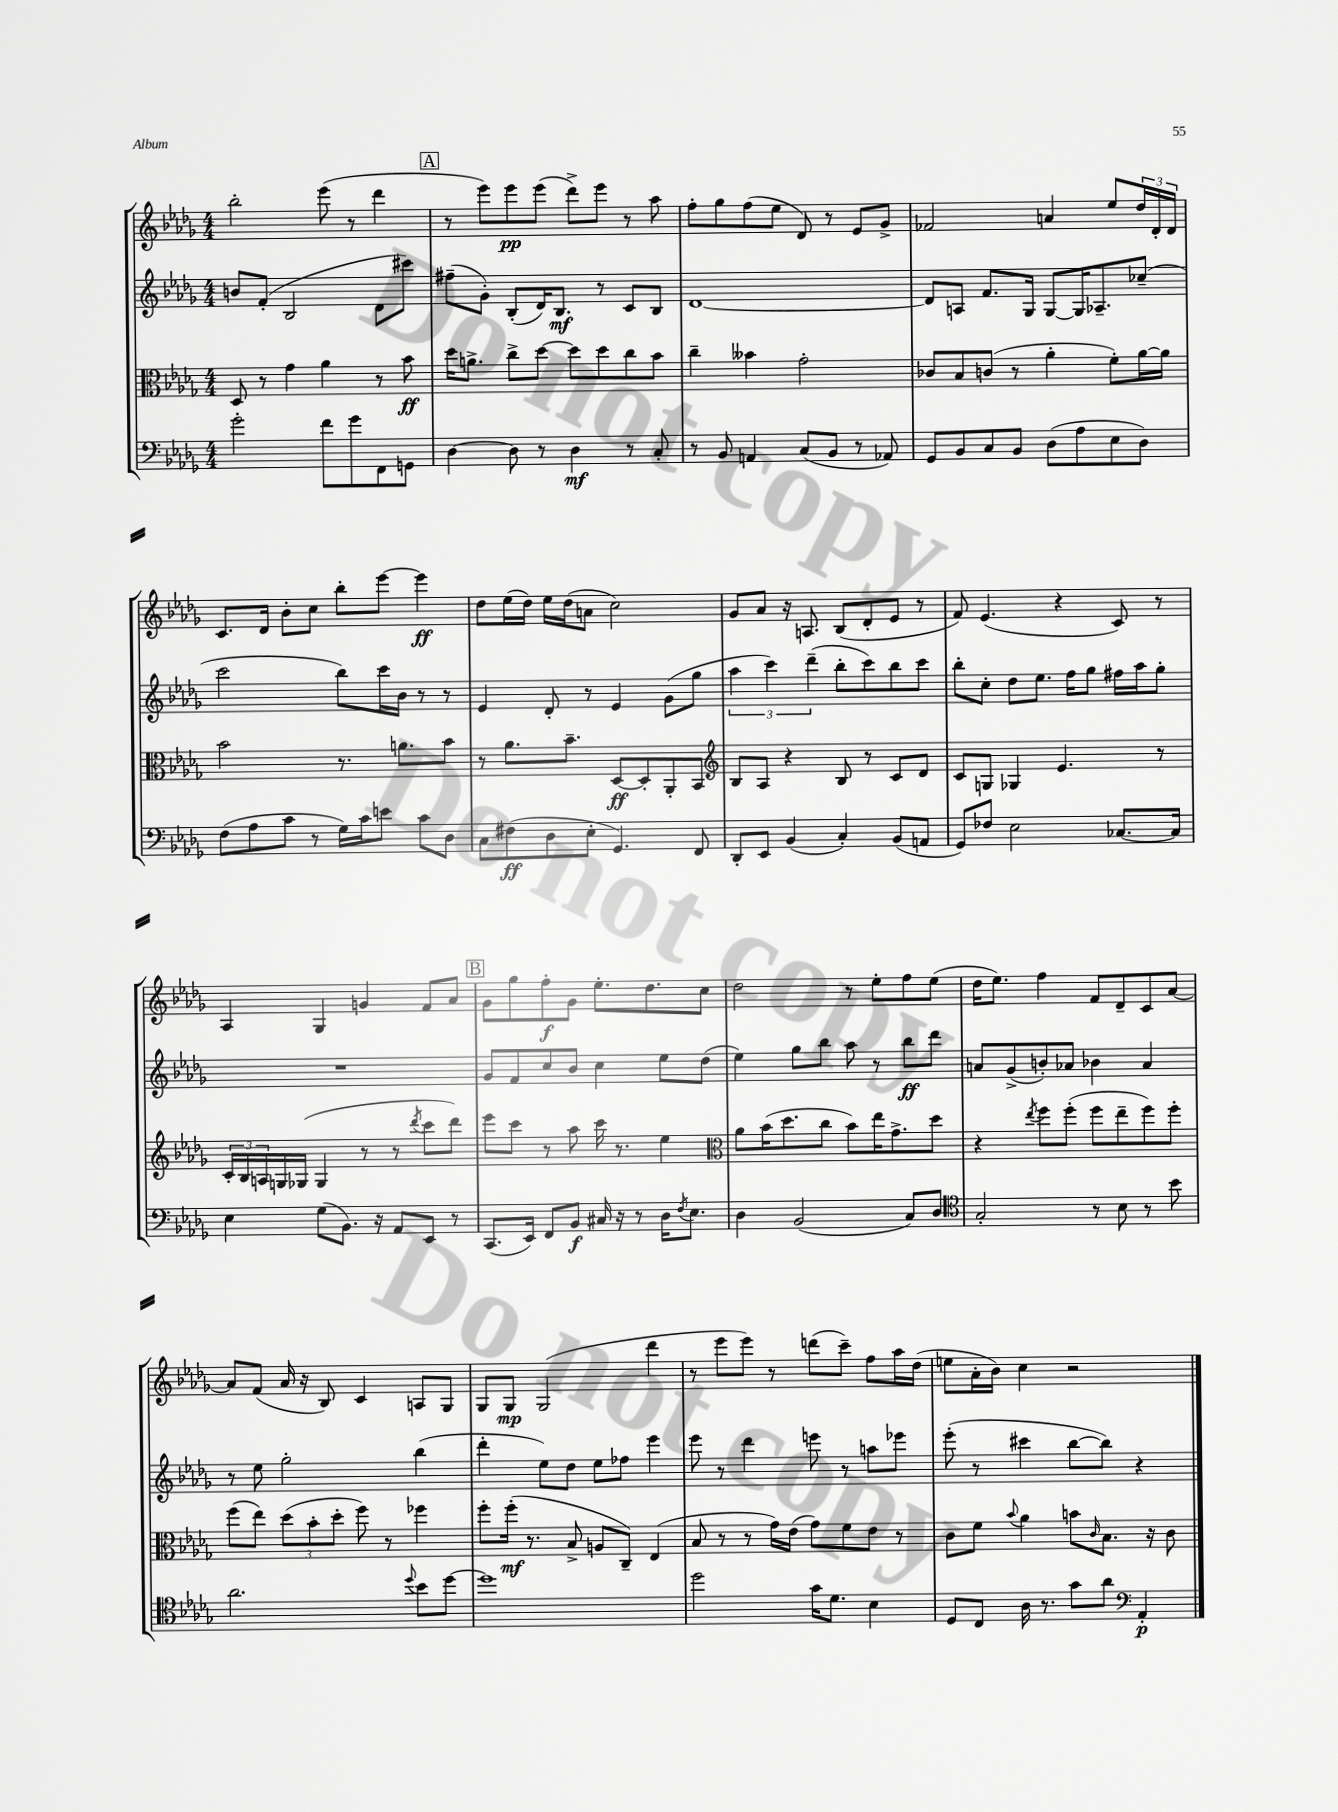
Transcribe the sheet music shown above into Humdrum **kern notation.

**kern	**kern	**kern	**kern
*staff4	*staff3	*staff2	*staff1
*clefF4	*clefC3	*clefG2	*clefG2
*k[b-e-a-d-g-]	*k[b-e-a-d-g-]	*k[b-e-a-d-g-]	*k[b-e-a-d-g-]
*M4/4	*M4/4	*M4/4	*M4/4
2g-'\	8D-/	8b/L	2bb-'\
.	8r	(8f'/J	.
.	4g-\	2B-/	.
8f\L	4a-\	.	(8eee-\
8g-\	.	.	8r
8FF\	8r	8d-\L	4ddd-\
8GG\J	8b-\	8ccc#\J)	.
=	=	=	=
[4D-\	16dd-\LK	(8ff#~\L	8r
.	8.a^\J	.	.
.	.	8g-'\J)	8eee-\L)
8D-\]	8cc^\L	(8B-'/L	8eee-\
8r	[8dd-\J	16d-/K)	(8eee-\J
.	.	8.B-/J	.
4D-\	8dd-\]L	.	8ddd-^\L)
.	8dd-\	8r	8eee-\J
8r	8cc\	8c/L	8r
8C'/	8b-\J	8B-/J	8aa-\
=	=	=	=
8r	4cc~\	[1d-	8ff'\L
8BB-/	.	.	8gg-\
4AA/	4b--\	.	(8ff\
.	.	.	8ee-\J
(8C/L	2g-'\	.	8d-/)
8BB-/J	.	.	8r
8r	.	.	8e-/L
8AA-/)	.	.	8g-^/J
=	=	=	=
8GG-/L	8c-/L	8d-/]L	2f-/
8BB-/	8B-/	8A/J	.
8C/	(8c/J	8.f/L	.
8BB-/J	8r	.	.
.	.	16G-/Jk	.
(8D-\L	4a-'\	[8G-/L	4a/
8A-\	.	16G-/]K	.
.	.	8.A-~/	.
8E-\	8f'\L)	.	8ee-/L
8D-\J)	[16a-\L	(8cc-~/J	24dd-/L
.	.	.	24d-'/
.	16a-\]JJ	.	.
.	.	.	24d-/JJ
=	=	=	=
(8F\L	2b-\	2ccc\	8.c/L
8A-\	.	.	.
.	.	.	16d-/Jk
8c\J	.	.	8b-'\L
8r	.	.	8cc\J
16G-\LL)	8.r	8bb-\L)	8bb-'\L
16c\J	.	.	.
8e\J	.	16ccc\L	[8eee-\J
.	8.a\L	16b-\JJ	.
8c\L	.	8r	4eee-\]
8D-\J	8b-\J	8r	.
=	=	=	=
8C\L	8r	4e-/	8dd-\L
(8F#\	8.a-\L	.	(16ee-\L
.	.	.	16dd-\JJ)
8D-\	.	8d-'/	16ee-\LL
.	8.b-~\J	.	(16dd-\J
8E-'\J	.	8r	8a\J
4.GG-/)	[8D-/L	4e-/	2cc\)
.	8D-'/]	.	.
.	8AA-'/	(8g-\L	.
8FF/	8BB-/J	8gg-\J	.
=	=	=	=
*	*clefG2	*	*
8DD-'/L	8B-/L	6aa-\	8g-/L
8EE-/J	8A-/J	.	8a-/J
.	.	6ccc\)	.
(4BB-/	4r	.	16r
.	.	.	8.A/
.	.	(6ddd-~\	.
4C'/)	8B-/	8bb-'\L	(8B-/L
.	8r	8ccc\)	8d-'/
(8BB-/L	8c/L	8bb-\	8e-/J
8AA/J	8d-/J	8ccc\J	8r
=	=	=	=
8GG-/L)	8c/L	8bb-'\L	8f/)
8F-/J	8G/J	8cc'\J	(4.e-/
2E-\	4G-/	8dd-\L	.
.	.	8.ee-\J	.
.	4.e-/	.	4r
.	.	16ff\LK	.
.	.	8gg-\J	.
[8.C-/L	.	16ff#\LL	8c/)
.	.	16aa-\J	.
.	8r	8gg-'\J	8r
16C-/]Jk	.	.	.
=	=	=	=
4E-\	24c'/LL	1r	4A-/
.	24B-/	.	.
.	24A/	.	.
.	16G/	.	.
.	(16G-/JJ	.	.
(8G-\L	4G-/	.	4G-/
8.BB-\J)	.	.	.
.	8r	.	4g/
16r	.	.	.
8AA-/L	8r	.	.
.	8qddd-/	.	.
8EE-/J	8ccc\L	.	8f/L
8r	8ddd-\J)	.	8a-/J
=	=	=	=
(8.CC/L	8eee-\L	8g-/L	8g-\L
.	8ccc\J	8f/	8gg-\
16EE-/Jk)	.	.	.
8FF/L	8r	8cc/	8ff'\
8BB-/J	8aa-\	8b-/J	8g-\J
16C#/	16ccc\	4cc\	8.ee-'\L
16r	8.r	.	.
8r	.	.	.
.	.	.	8.dd-\
16D-\LK	4ee-\	8ee-\L	.
8qF/	.	.	.
8.E-\J	.	.	.
.	.	(8dd-\J	8cc\J
=	=	=	=
*	*clefC3	*	*
4D-\	8a-\L	4ee-\)	2dd-\
.	(16b-\K	.	.
.	8.dd-\	.	.
(2BB-/	.	8gg-\L	.
.	8cc\J	8bb-\J	.
.	8b-\L)	8aa-\	8r
.	16ee-\K	8r	8ee-'\L
.	8.g-^\	.	.
8C/L)	.	8bb-\L	8ff\
8D-/J	8dd-\J	8ddd-\J	(8ee-\J
=	=	=	=
*clefC4	*	*	*
2G-'/	4r	8a/L	16dd-\LK
.	.	.	8.ee-\J)
.	.	(8g-^/	.
.	8qee-/	.	.
.	8ff\L	8b'/)	4ff\
.	(8ff'\J	8a-/J	.
8r	8ff\L	4b-\	8f/L
8B-\	8ee-~\	.	8d-~/
8r	8ff\)	4a-/	8c/
8b-\	8ff'\J	.	[8a-/J
=	=	=	=
2.a-\	(8ff\L	8r	8a-/]L
.	8ee-\J)	8ee-\	(8f/J
.	(12dd-\L	2gg-'\	16a-/
.	.	.	16r
.	12b-'\	.	.
.	.	.	8B-/)
.	12dd-'\J	.	.
.	8ff\)	.	4c/
.	8r	.	.
8qqdd-/	.	.	.
8b-\L	4ff-\	(4bb-\	8A/L
[8dd-\J	.	.	8G-/J
=	=	=	=
1dd-]	8ff'\L	4ddd-'\	8G-/L
.	(16ff'\Jk	.	8G-/J
.	8.r	.	.
.	.	8ee-\L)	(2G-/
.	8B-^/	8dd-\J	.
.	8A/L	8ee-\L	.
.	8C~/J)	8ff-\J	.
.	(4E-/	4eee-\	4ddd-\
=	=	=	=
2dd-\	8B-/	8eee-\	8r
.	8r	8r	8eee-\L
.	8r	4ddd-\	8eee-\J)
.	16g-\LL)	.	8r
.	(16e-\JJ	.	.
16g-\LK	8g-\L)	8eee\	(8ddd\L
8.d-\J	.	.	.
.	8f\	8r	8ccc~\J)
4B-\	8e-\J	8aa\L	8ff\L
.	8r	8eee-\J	16aa-\L
.	.	.	(16dd-\JJ
=	=	=	=
8D-/L	8c\L	(8eee-'\	8ee\L
8C/J	8f\J	8r	16a-'\L
.	.	.	16b-\JJ)
.	8qqb-/	.	.
16A-\	4a-\	4ccc#\	4cc\
8.r	.	.	.
8g-\L	8b\L	[8bb-\L	2r
.	16qqc/	.	.
8a-\J	8.B-\J	8bb-\]J)	.
*clefF4	*	*	*
4AA-'/	.	4r	.
.	16r	.	.
.	8c\	.	.
==	==	==	==
*-	*-	*-	*-
